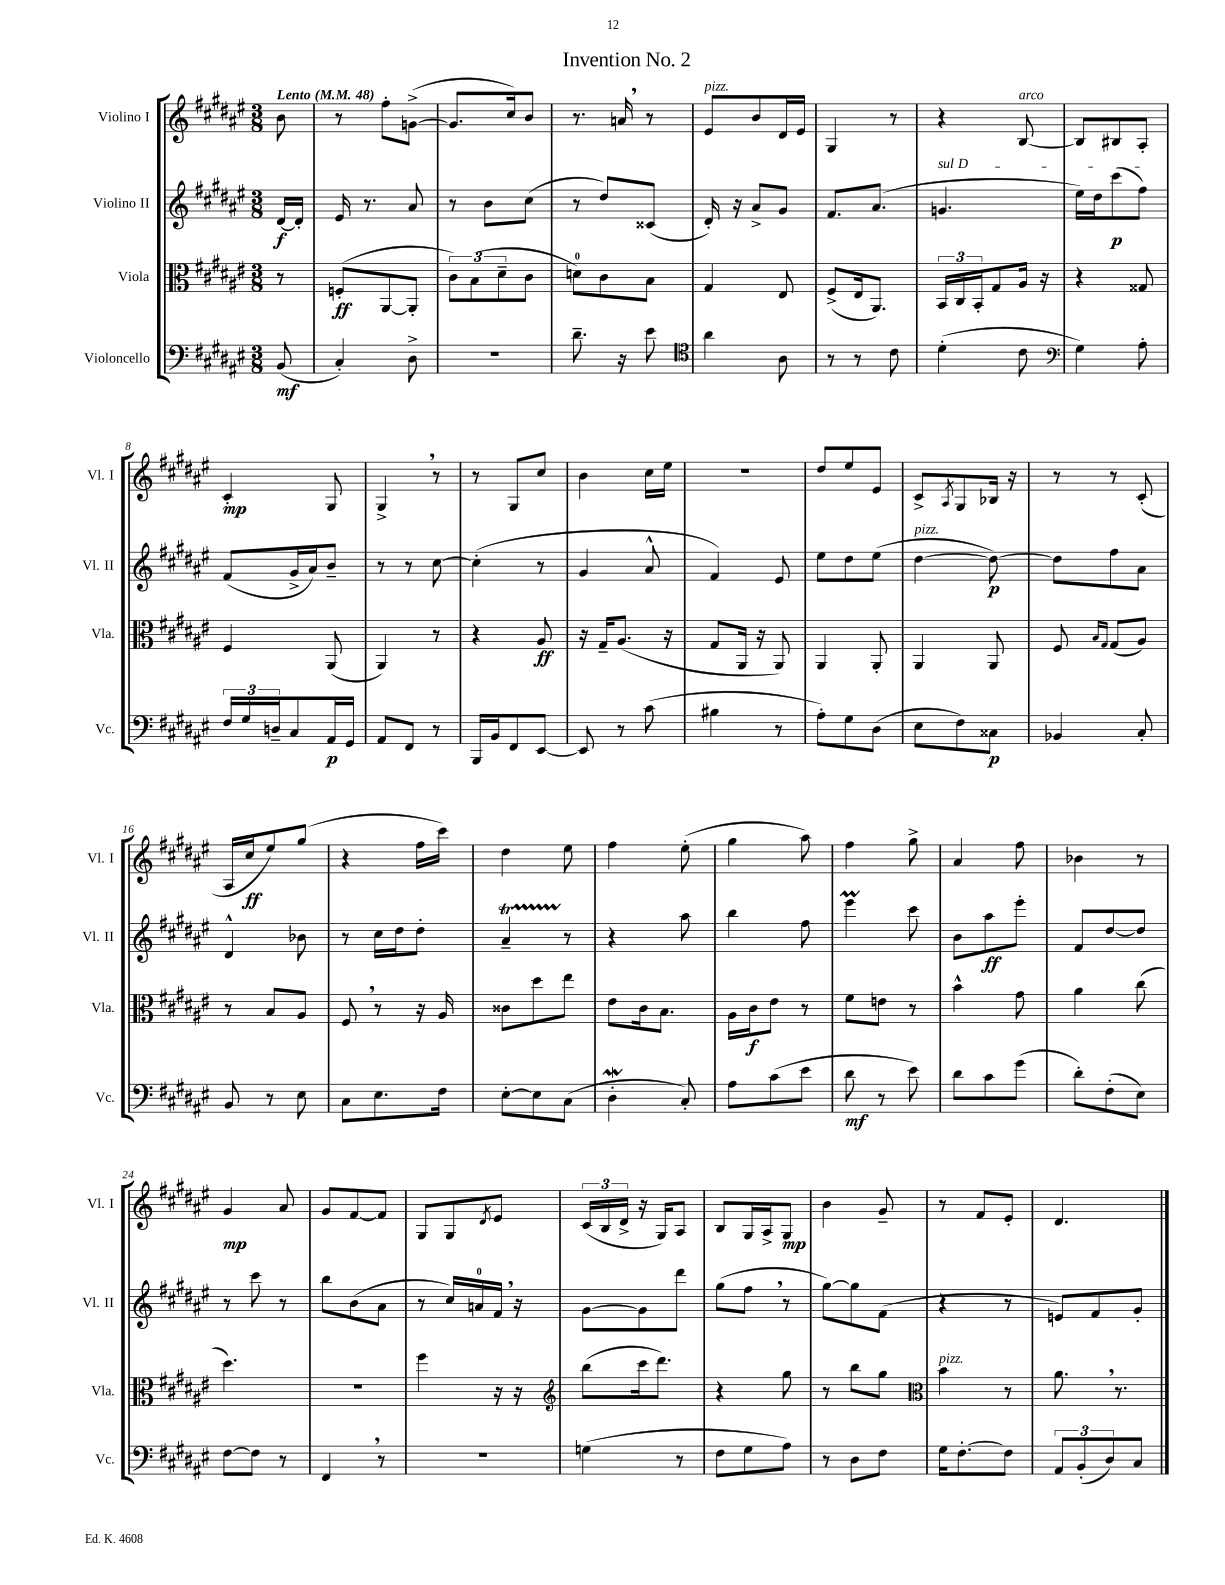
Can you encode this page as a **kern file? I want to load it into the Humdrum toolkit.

**kern	**dynam	**kern	**dynam	**kern	**dynam	**kern	**dynam
*part4	*part4	*part3	*part3	*part2	*part2	*part1	*part1
*staff4	*staff4	*staff3	*staff3	*staff2	*staff2	*staff1	*staff1
*I"Violoncello	*	*I"Viola	*	*I"Violino II	*	*I"Violino I	*
*I'Vc.	*	*I'Vla.	*	*I'Vl. II	*	*I'Vl. I	*
*clefF4	*	*clefC3	*	*clefG2	*	*clefG2	*
*k[f#c#g#d#a#e#]	*	*k[f#c#g#d#a#e#]	*	*k[f#c#g#d#a#e#]	*	*k[f#c#g#d#a#e#]	*
*M3/8	*	*M3/8	*	*M3/8	*	*M3/8	*
*MM48	*	*MM48	*	*MM48	*	*MM48	*
=	=	=	=	=	=	=	=
!	!	!	!	!	!	!LO:TX:a:B:t=Lento	!
(8BB/	mf	8r	.	[16d#/LL	f	8b\	.
.	.	.	.	16d#'/JJ]	.	.	.
=1	=1	=1	=1	=1	=1	=1	=1
4C#'/)	.	(8Fn'/L	ff	16e#/	.	8r	.
.	.	.	.	8.r	.	.	.
.	.	[8AA#/	.	.	.	8ff#'\L	.
8D#^\	.	8AA#'/J]	.	8a#/	.	([8gn^\J	.
=2	=2	=2	=2	=2	=2	=2	=2
4.r	.	12c#\L)	.	8r	.	8.g/L]	.
.	.	(12B\	.	.	.	.	.
.	.	.	.	8b\L	.	.	.
.	.	12d#~\	.	.	.	.	.
.	.	.	.	.	.	16cc#/k)	.
.	.	8c#\J	.	(8cc#\J	.	8b/J	.
=3	=3	=3	=3	=3	=3	=3	=3
8.d#~\	.	8dn\L)	.	8r	.	8.r	.
.	.	8c#\	.	8dd#/L)	.	.	.
16r	.	.	.	.	.	16an,/	.
8e#\	.	8B\J	.	(8c##X/J	.	8r	.
=4	=4	=4	=4	=4	=4	=4	=4
*clefC4	*	*	*	*	*	*	*
!	!	!	!	!	!	!LO:TX:a:i:t=pizz.	!
4a#\	.	4G#/	.	16d#'/)	.	8e#/L	.
.	.	.	.	16r	.	.	.
.	.	.	.	8a#^/L	.	8b/	.
8A#\	.	8E#/	.	8g#/J	.	16d#/L	.
.	.	.	.	.	.	16e#/JJ	.
=5	=5	=5	=5	=5	=5	=5	=5
8r	.	(8F#^/L	.	8.f#/L	.	4G#/	.
8r	.	16E#/k	.	.	.	.	.
.	.	8.AA#/J)	.	(8.a#/J	.	.	.
8c#\	.	.	.	.	.	8r	.
=6	=6	=6	=6	=6	=6	=6	=6
!	!	!	!	!LO:TX:a:i:t=sul D	!	!	!
(4d#'\	.	24BB/LL	.	4.gn/	.	4r	.
.	.	24C#/	.	.	.	.	.
.	.	24BB'/J	.	.	.	.	.
.	.	8G#/	.	.	.	.	.
!	!	!	!	!	!	!LO:TX:a:i:t=arco	!
8c#\	.	16A#/Jk	.	.	.	[8B/	.
.	.	16r	.	.	.	.	.
=7	=7	=7	=7	=7	=7	=7	=7
*clefF4	*	*	*	*	*	*	*
4G#\)	.	4r	.	16ee#\LL)	.	8B/L]	.
.	.	.	.	16dd#\J	.	.	.
.	.	.	.	(8ccc#\	p	8B#X/	.
8A#'\	.	8G##X/	.	8ff#\J)	.	8A#'/J	.
!!LO:LB:g=z
=8	=8	=8	=8	=8	=8	=8	=8
24F#/LL	.	4F#/	.	(8f#/L	.	4c#'/	mp
24G#/	.	.	.	.	.	.	.
24Dn~/J	.	.	.	.	.	.	.
8C#/	.	.	.	16g#^/L	.	.	.
.	.	.	.	16a#/J)	.	.	.
16AA#/L	p	(8AA#/	.	8b~/J	.	8G#/	.
16GG#/JJ	.	.	.	.	.	.	.
=9	=9	=9	=9	=9	=9	=9	=9
8AA#/L	.	4AA#/)	.	8r	.	4G#^,/	.
8FF#/J	.	.	.	8r	.	.	.
8r	.	8r	.	[8cc#\	.	8r	.
=10	=10	=10	=10	=10	=10	=10	=10
16BBB/LL	.	4r	.	(4cc#'\]	.	8r	.
16BB/J	.	.	.	.	.	.	.
8FF#/	.	.	.	.	.	8G#/L	.
[8EE#/J	.	8A#/	ff	8r	.	8cc#/J	.
=11	=11	=11	=11	=11	=11	=11	=11
8EE#/]	.	16r	.	4g#/	.	4b\	.
.	.	16G#~/KL	.	.	.	.	.
8r	.	(8.A#/J	.	.	.	.	.
(8c#\	.	.	.	8a#^^/	.	16cc#\LL	.
.	.	16r	.	.	.	16ee#\JJ	.
=12	=12	=12	=12	=12	=12	=12	=12
4B#X\	.	8G#/L	.	4f#/)	.	4.r	.
.	.	16AA#/Jk	.	.	.	.	.
.	.	16r	.	.	.	.	.
8r	.	8AA#/)	.	8e#/	.	.	.
=13	=13	=13	=13	=13	=13	=13	=13
8A#'\L)	.	4AA#/	.	8ee#\L	.	8dd#/L	.
8G#\	.	.	.	8dd#\	.	8ee#/	.
(8D#\J	.	8AA#'/	.	(8ee#\J	.	8e#/J	.
=14	=14	=14	=14	=14	=14	=14	=14
!	!	!	!	!LO:TX:a:i:t=pizz.	!	!	!
8E#\L	.	4AA#/	.	[4dd#\	.	8c#^/L	.
.	.	.	.	.	.	8qA#/	.
8F#\)	.	.	.	.	.	8G#/	.
8C##X\J	p	8AA#/	.	8dd#\_)	p	16B-X/Jk	.
.	.	.	.	.	.	16r	.
=15	=15	=15	=15	=15	=15	=15	=15
4BB-X/	.	8F#/	.	8dd#\L]	.	8r	.
.	.	16qqB/LL	.	.	.	.	.
.	.	16qqG#/JJ	.	.	.	.	.
.	.	(8G#/L	.	8ff#\	.	8r	.
8C#'/	.	8A#/J)	.	8a#\J	.	(8c#'/	.
!!LO:LB:g=z
=16	=16	=16	=16	=16	=16	=16	=16
8BB/	.	8r	.	4d#^^/	.	16A#/LL	.
.	.	.	.	.	.	16cc#/J	ff
8r	.	8B/L	.	.	.	8ee#/)	.
8E#\	.	8A#/J	.	8b-X\	.	(8gg#/J	.
=17	=17	=17	=17	=17	=17	=17	=17
8C#\L	.	8F#,/	.	8r	.	4r	.
8.E#\	.	8r	.	16cc#\LL	.	.	.
.	.	.	.	16dd#\J	.	.	.
.	.	16r	.	8dd#'\J	.	16ff#\LL	.
16F#\Jk	.	16A#/	.	.	.	16ccc#\JJ)	.
=18	=18	=18	=18	=18	=18	=18	=18
[8E#'\L	.	8c##X\L	.	4a#t~/	.	4dd#\	.
8E#\]	.	8dd#\	.	.	.	.	.
(8C#\J	.	8ee#\J	.	8r	.	8ee#\	.
=19	=19	=19	=19	=19	=19	=19	=19
4D#W'\	.	8e#\L	.	4r	.	4ff#\	.
.	.	16c#\k	.	.	.	.	.
.	.	8.B\J	.	.	.	.	.
8C#'/)	.	.	.	8aa#\	.	(8ee#'\	.
=20	=20	=20	=20	=20	=20	=20	=20
8A#\L	.	16A#\LL	.	4bb\	.	4gg#\	.
.	.	16c#\J	f	.	.	.	.
(8c#\	.	8e#\J	.	.	.	.	.
8e#\J	.	8r	.	8ff#\	.	8aa#\)	.
=21	=21	=21	=21	=21	=21	=21	=21
8d#\	mf	8f#\L	.	4eee#m\	.	4ff#\	.
8r	.	8en\J	.	.	.	.	.
8e#\)	.	8r	.	8ccc#\	.	8gg#^\	.
=22	=22	=22	=22	=22	=22	=22	=22
8d#\L	.	4b^^\	.	8b\L	.	4a#/	.
8c#\	.	.	.	8aa#\	ff	.	.
(8g#\J	.	8g#\	.	8eee#'\J	.	8ff#\	.
=23	=23	=23	=23	=23	=23	=23	=23
8d#'\L)	.	4a#\	.	8f#/L	.	4b-X\	.
(8F#'\	.	.	.	[8dd#/	.	.	.
8E#\J)	.	(8cc#\	.	8dd#/J]	.	8r	.
!!LO:LB:g=z
=24	=24	=24	=24	=24	=24	=24	=24
[8F#\L	.	4.dd#\)	.	8r	.	4g#/	mp
8F#\J]	.	.	.	8ccc#\	.	.	.
8r	.	.	.	8r	.	8a#/	.
=25	=25	=25	=25	=25	=25	=25	=25
4FF#,/	.	4.r	.	8bb\L	.	8g#/L	.
.	.	.	.	(8b\	.	[8f#/	.
8r	.	.	.	8a#\J	.	8f#/J]	.
=26	=26	=26	=26	=26	=26	=26	=26
4.r	.	4ff#\	.	8r	.	8G#/L	.
.	.	.	.	16cc#/LL)	.	8G#/	.
.	.	.	.	16an/	.	.	.
.	.	.	.	.	.	8qd#/	.
.	.	16r	.	16f#,/JJ	.	8e#/J	.
.	.	16r	.	16r	.	.	.
=27	=27	=27	=27	=27	=27	=27	=27
*	*	*clefG2	*	*	*	*	*
(4Gn\	.	(8bb\L	.	[8g#\L	.	(24c#/LL	.
.	.	.	.	.	.	24B/	.
.	.	.	.	.	.	24d#^/JJ	.
.	.	16ccc#\k	.	8g#\]	.	16r	.
.	.	8.ddd#\J)	.	.	.	16G#/KL)	.
8r	.	.	.	8ddd#\J	.	8A#/J	.
=28	=28	=28	=28	=28	=28	=28	=28
8F#\L	.	4r	.	(8gg#\L	.	8B/L	.
8G#\	.	.	.	8ff#,\J	.	16G#/L	.
.	.	.	.	.	.	16A#^/J	.
8A#\J)	.	8gg#\	.	8r	.	8G#/J	mp
=29	=29	=29	=29	=29	=29	=29	=29
8r	.	8r	.	[8gg#\L)	.	4b\	.
8D#\L	.	8bb\L	.	8gg#\]	.	.	.
8F#\J	.	8gg#\J	.	(8f#\J	.	8g#~/	.
=30	=30	=30	=30	=30	=30	=30	=30
*	*	*clefC3	*	*	*	*	*
!	!	!LO:TX:a:i:t=pizz.	!	!	!	!	!
16G#\KL	.	4b\	.	4r	.	8r	.
[8.F#'\	.	.	.	.	.	.	.
.	.	.	.	.	.	8f#/L	.
8F#\J]	.	8r	.	8r	.	8e#'/J	.
=31	=31	=31	=31	=31	=31	=31	=31
12AA#/L	.	8.a#,\	.	8en/L)	.	4.d#/	.
(12BB'/	.	.	.	.	.	.	.
.	.	.	.	8f#/	.	.	.
12D#/)	.	.	.	.	.	.	.
.	.	8.r	.	.	.	.	.
8C#/J	.	.	.	8g#'/J	.	.	.
==	==	==	==	==	==	==	==
*-	*-	*-	*-	*-	*-	*-	*-
